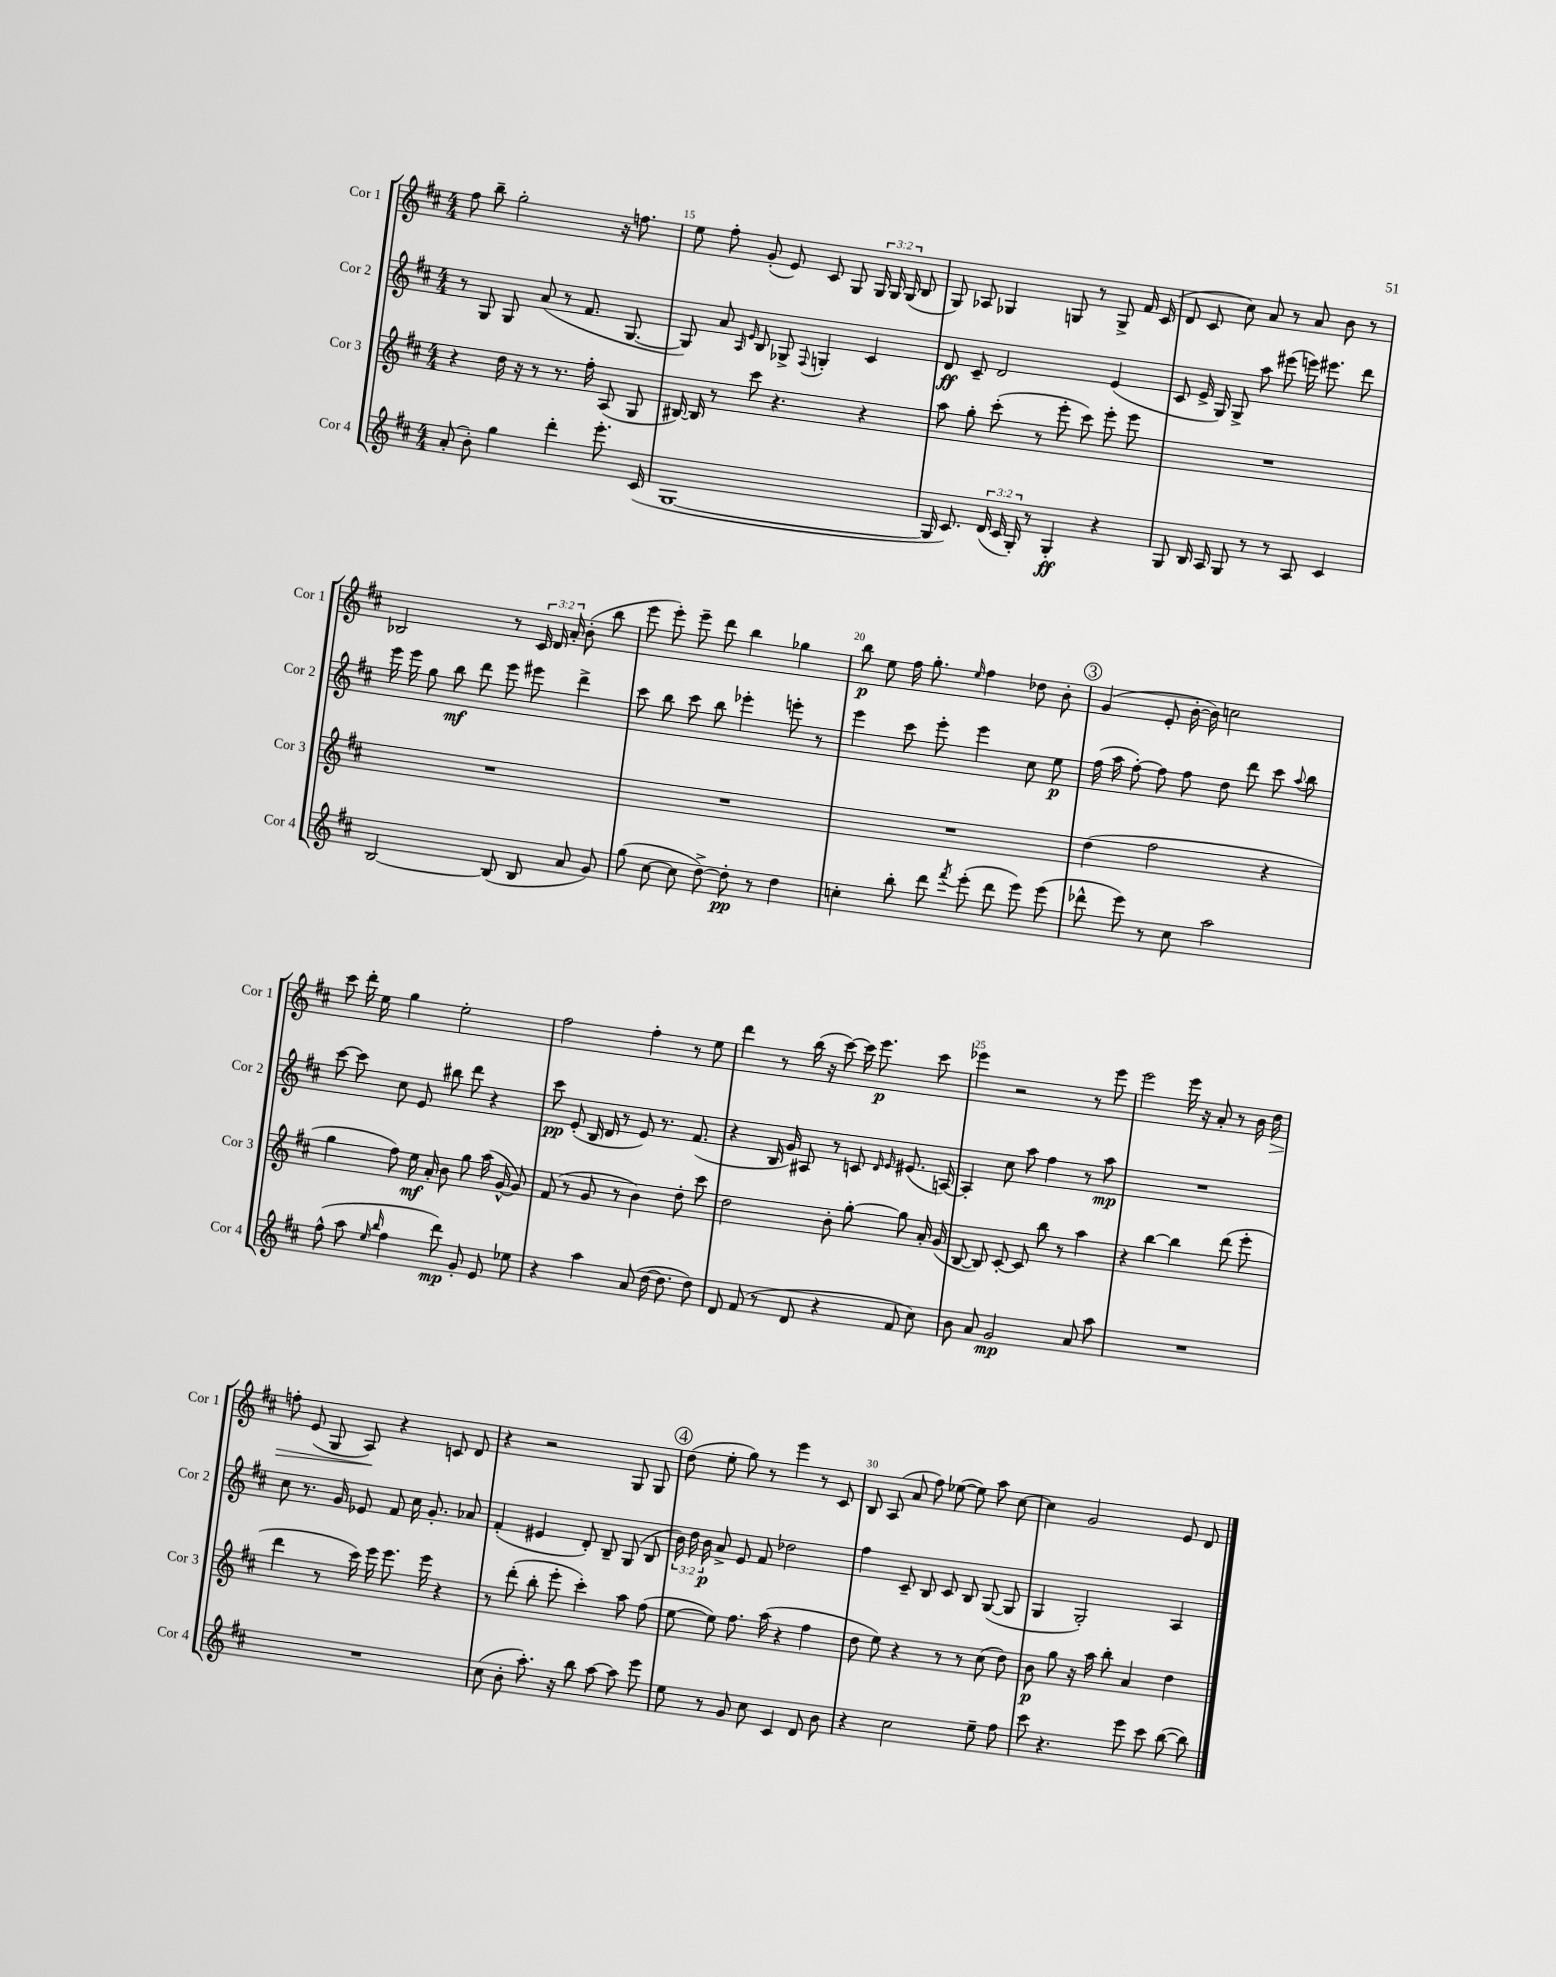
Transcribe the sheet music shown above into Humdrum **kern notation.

**kern	**kern	**kern	**kern
*staff4	*staff3	*staff2	*staff1
*clefG2	*clefG2	*clefG2	*clefG2
*k[f#c#]	*k[f#c#]	*k[f#c#]	*k[f#c#]
*M4/4	*M4/4	*M4/4	*M4/4
(8a'	4r	8r	8ff#
8b')	.	8G	8bb~
4gg	16dd	8G	2gg'
.	16r	.	.
.	8r	(8a	.
4ddd'	8.r	8r	.
.	.	8.f#	.
.	16ff#'	.	.
8.eee'	(8A	.	16r
.	.	[8.G	8.ff
.	8G	.	.
(16c#	.	.	.
=	=	=	=
[1G	[16B#)	8G])	8ee
.	16B#]	.	.
.	8r	8a	8ff#'
.	.	16qqA	.
.	.	16qqe	.
.	8ccc#	8B	(8g'
.	4.r	8G-^	8e)
.	.	8qqF#	.
.	.	4G'	8c#
.	.	.	8G
.	4r	4c#	24G
.	.	.	24G
.	.	.	(24G
.	.	.	8B
=	=	=	=
16G]	8aa	8d	8G)
8.c#)	.	.	.
.	8gg'	8c#~	8A-
(24d	(8ccc#'	2d	4G-
24c#	.	.	.
24G')	.	.	.
8r	8r	.	.
4G'	8eee'	.	8G
.	8ccc#)	.	8r
4r	8eee'	(4e	8G^
.	8eee	.	16f#
.	.	.	(16c#
=	=	=	=
8G	1r	8c#	8d
16B	.	16e^	8c#
16A	.	16G)	.
8G	.	8G^	8cc#)
8r	.	8aa	8a
8r	.	(8eee#	8r
8A	.	16eee)	8a
.	.	8.eee#	.
4c#	.	.	8b
.	.	8ddd	8r
=	=	=	=
[2B	1r	16eee	2B-
.	.	16eee	.
.	.	8gg	.
.	.	8bb	.
.	.	8ddd	.
(8B]	.	8eee	8r
8B	.	8eee#	24c#
.	.	.	24d
.	.	.	24a'
8a	.	4ddd^	(8b'
8g)	.	.	8bb
=	=	=	=
(8gg	1r	8ccc#	8eee
[8cc#	.	8bb	8eee')
8cc#]	.	8ccc#	8eee~
[8dd^)	.	8bb	8ddd
8dd']	.	4eee-'	4bb
8r	.	.	.
4dd	.	8eee'	4gg-
.	.	8r	.
=	=	=	=
4cc'	1r	4eee	8bb
.	.	.	8ee
8bb'	.	8ccc#	16ff#
.	.	.	8.gg'
8ddd	.	8eee'	.
8qfff#	.	.	16qqee
(8eee'	.	4eee	4ff#
8ddd	.	.	.
8eee)	.	8cc#	8dd-
(8eee	.	8ee	8b'
=	=	=	=
8ddd-^^	(4dd	(16ff#	(4g
.	.	16aa	.
8eee)	.	[8ff#')	.
8r	2ff#	8ff#]	8e'
8cc#	.	8ff#	[16b'
.	.	.	16b])
2aa	.	8dd	2cc
.	.	8ddd	.
.	4r	8ccc#	.
.	.	8qqaa	.
.	.	8bb	.
=	=	=	=
(8ff#^^	4gg	[8ccc#	8ccc#
8aa	.	8ccc#]	16ddd'
.	.	.	16ee
16qqee	.	.	.
16qqbb	.	.	.
4ff#	8ff#)	8cc#	4gg
.	16ee	8e	.
.	16a'	.	.
8ddd)	8b	8bb#	2ee'
8g'	8gg	8ddd	.
8e	(16aa	4r	.
.	[16g^^	.	.
8ee-	8g])	.	.
=	=	=	=
4r	(8f#	8ccc#	2ff#
.	8r	(8e'	.
4aa	8g	16B	.
.	.	16d	.
.	8r	8r	.
(8a	4b)	8e)	4ff#'
[16dd	.	8.r	.
8.dd]	.	.	.
.	8dd'	.	8r
.	.	(8.f#	.
8dd)	8ccc#	.	8ee
=	=	=	=
8d	2dd	4r	4ddd
(8f#	.	.	.
8r	.	16B	8r
.	.	16g)	.
8d	.	8A#	(16bb
.	.	.	16r
4r	8b'	8r	[8ccc#)
.	[8gg'	8c	16ccc#]
.	.	.	8.eee
.	.	16qqd	.
.	.	16qqe	.
8f#	8gg]	(8.e#	.
8cc#)	16a'	.	8ccc#
.	(16g	[16A)	.
=	=	=	=
8b	[8B	4A']	4eee-
8a	8B])	.	.
2g	[8c#'	8cc#	2r
.	8c#]	8aa	.
.	8bb	4ff#	.
.	8r	.	.
8a	4aa	8r	8r
8aa	.	8aa	8eee-
=	=	=	=
1r	4r	1r	2eee
.	[4bb	.	.
.	4bb]	.	16eee
.	.	.	16r
.	.	.	8a'
.	(8ddd	.	8r
.	8eee'	.	16b
.	.	.	16dd
=	=	=	=
1r	4ddd	8cc#	8ff'
.	.	8.r	(8e
.	8r	.	8G
.	.	16g	.
.	16ccc#)	8e-	8A)
.	16eee	.	.
.	8.eee	8f#	4r
.	.	16cc#	.
.	16eee	8.g'	.
.	4r	.	8c
.	.	8a-	8d
=	=	=	=
(8cc#	8r	(4f#'	4r
8b'	(8ddd'	.	.
8.aa')	8bb'	4e#	2r
.	8eee'	.	.
16r	.	.	.
8bb	4ccc#')	8d')	.
[8aa	.	8B~	.
8aa]	8aa	(8G	8G
8eee	(8ff#	8B	8G
=	=	=	=
8ee	[8ee	24b)	(8dd
.	.	24dd	.
.	.	24b	.
8r	8ee])	8a^	8ee'
8g	8.ff#	8e	8gg)
8cc#	.	8f#	8r
.	(16aa	.	.
4c#	4r	2dd-	4eee
8d	4ff#	.	8r
8b	.	.	8c#
=	=	=	=
4r	8dd	4ff#	8B
.	8ee)	.	(8A
2cc#	4r	8c#~	8a
.	.	8B	8ff#)
.	8r	8c#	([8ee-
.	8r	8B	8ee-])
8ee~	(8cc#	([8G	8aa
8ff#	8dd)	8G]	[8cc#
=	=	=	=
8ccc#	8b	4G	4cc#]
4.r	8gg	.	.
.	16r	2G')	2g
.	16aa	.	.
.	8bb'	.	.
8eee	4a	.	.
8ccc#	.	.	.
([8bb	4dd	4A	8e
8bb])	.	.	8d
==	==	==	==
*-	*-	*-	*-
